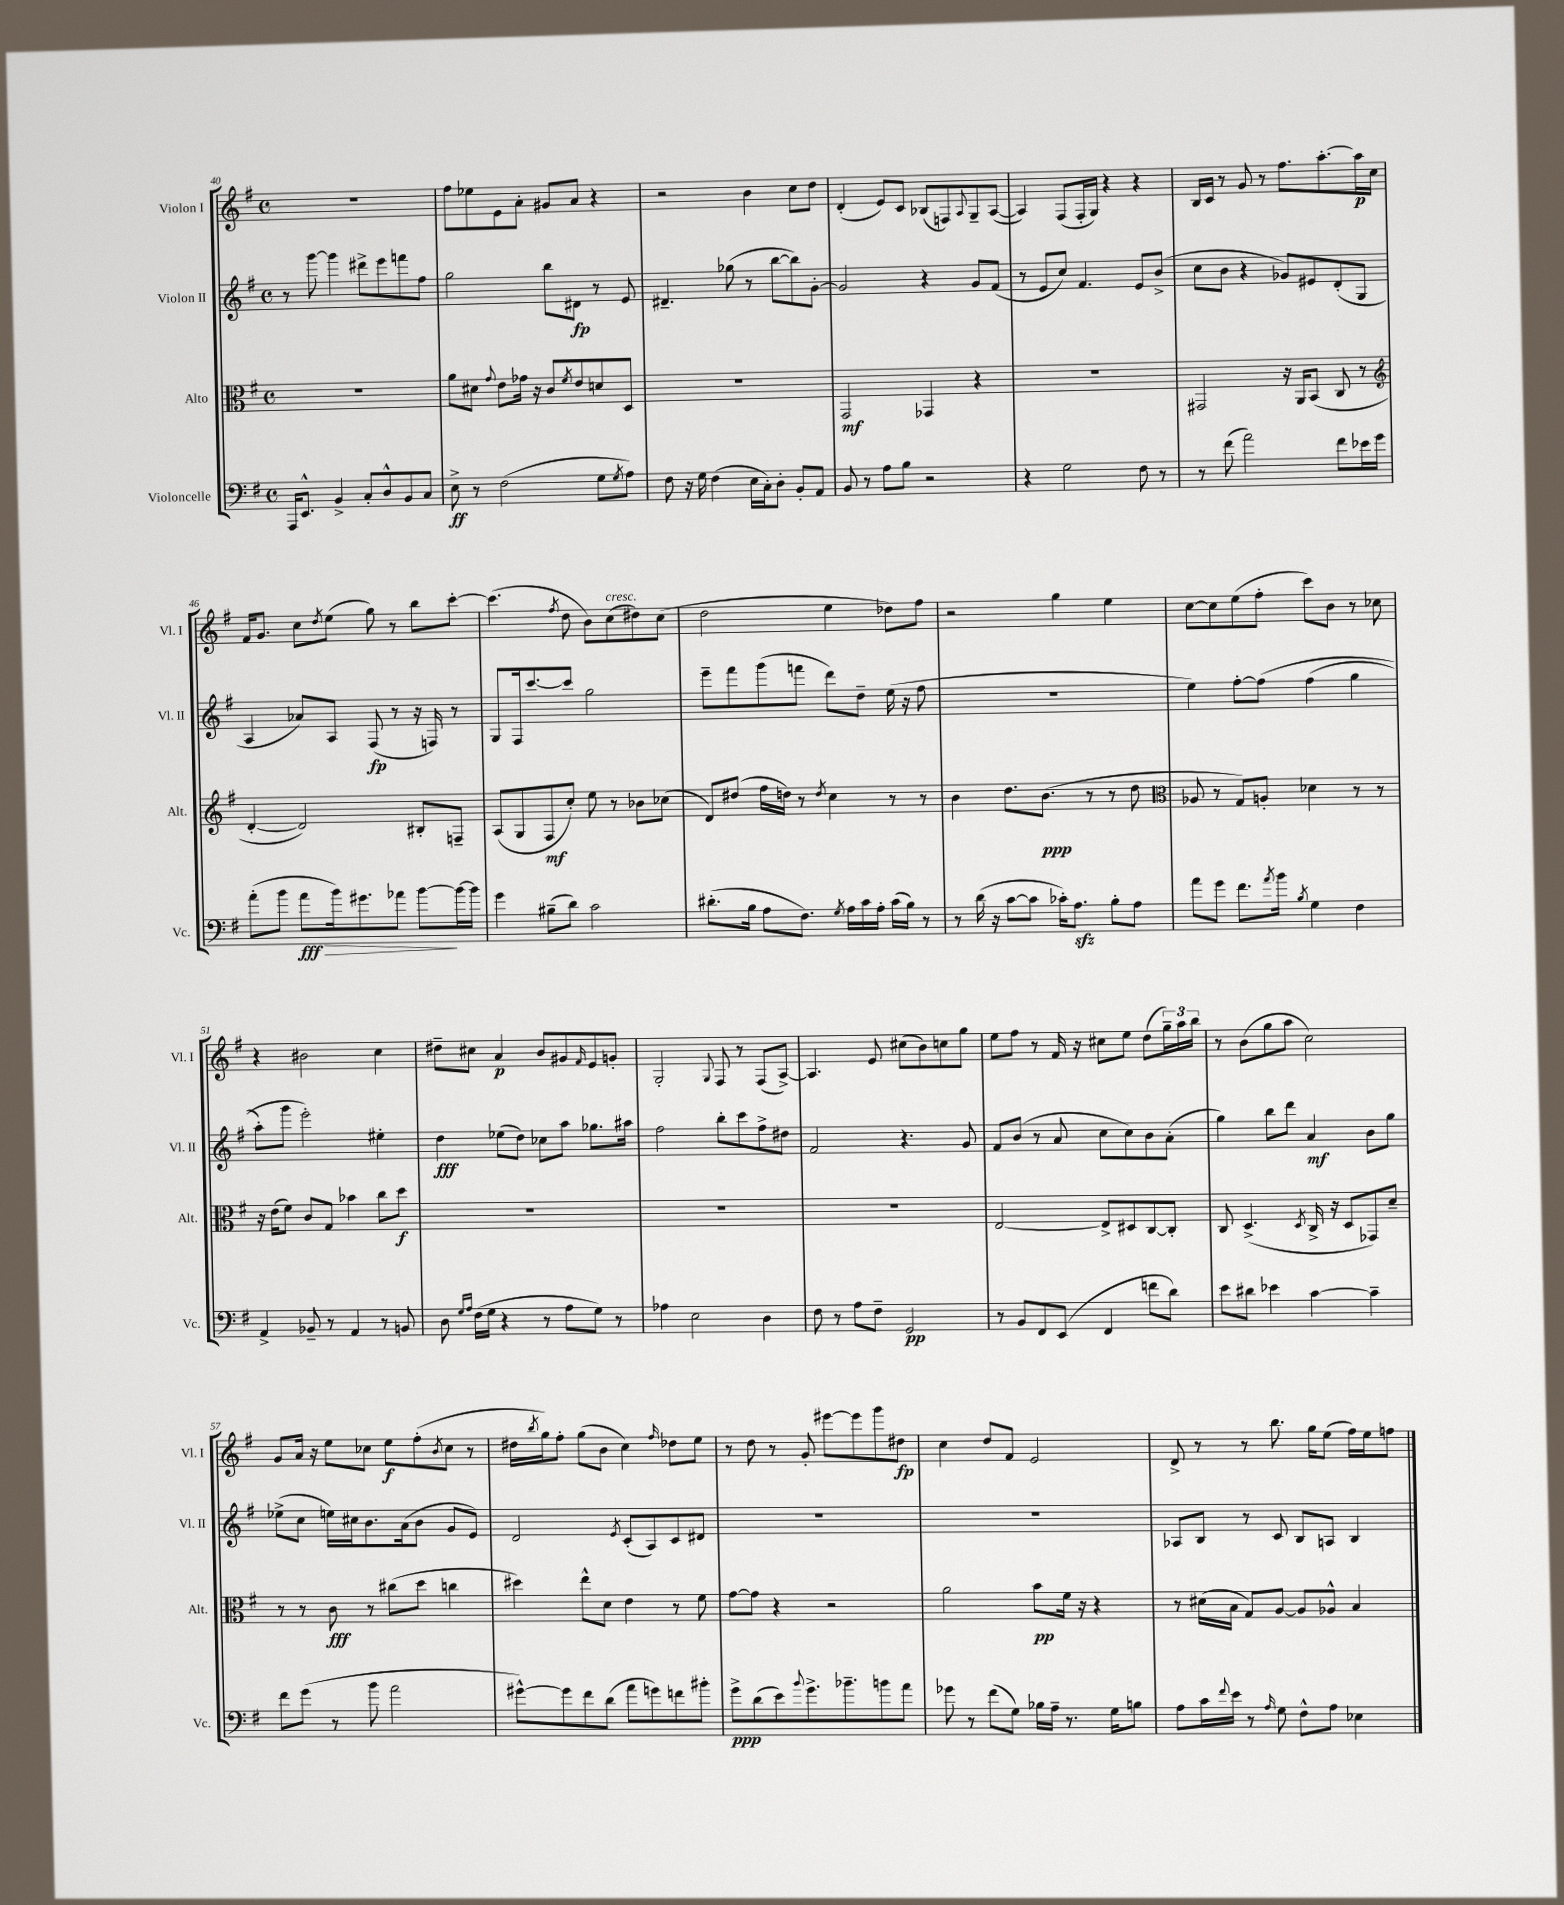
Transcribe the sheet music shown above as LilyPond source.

<<
\new StaffGroup <<
\new Staff = "s0" \with { instrumentName = "Violon I" shortInstrumentName = "Vl. I" } {
    \clef treble \key g \major \defaultTimeSignature \time 4/4
    R1 |
    fis''8 ees''8 e'8 a'8-. gis'8 a'8 r4 |
    r2 b'4 c''8 d''8 |
    d'4-.( e'8) c'8 bes8( f8) \appoggiatura { a8 } g8-- a8~( |
    a4) fis8( fis16-. g16) r4 r4 |
    b16 c'16 r8 g'8 r8 fis''8. a''8.~-. a''16\p c''16 |
    fis'16 g'8. c''8 \acciaccatura { d''8 } e''8( g''8) r8 b''8 c'''8~-. |
    c'''4.( \acciaccatura { fis''8 } d''8 b'8) c''8^\markup { \italic "cresc." }( dis''8) c''8( |
    d''2 e''4 des''8) fis''8 |
    r2 g''4 e''4 |
    c''8~ c''8 e''8( fis''8-. c'''8) b'8 r8 ces''8 |
    r4 bis'2 c''4 |
    dis''8-- cis''8 a'4\p b'8 gis'8 \grace { fis'16 } e'8 g'8-. |
    g2-. \appoggiatura { g8 } fis8 r8 fis8( a8~->) |
    a4. e'8 cis''8( b'8) c''8 g''8 |
    e''8 fis''8 r8 fis'16 r16 cis''8 e''8 d''8( \tuplet 3/2 { g''16--) a''16 b''16 } |
    r8 b'8( g''8 a''8 c''2) |
    g'8 a'16 r16 e''8 ces''8 e''8\f fis''8-.( \acciaccatura { b'8 } ces''8 r8 |
    dis''16 \acciaccatura { b''8 } g''16) fis''8-. g''8( b'8 c''4) \grace { fis''16 } des''8 e''8 |
    r8 d''8 r8 g'8-. eis'''8~ eis'''8 g'''8 dis''8\fp |
    c''4 d''8 fis'8 e'2 |
    d'8-> r8 r8 b''8. g''16 e''8( fis''16) e''16 f''8 \bar "|." |
}
\new Staff = "s1" \with { instrumentName = "Violon II" shortInstrumentName = "Vl. II" } {
    \clef treble \key g \major \defaultTimeSignature \time 4/4
    r8 g'''8~ g'''4 dis'''8-> e'''8 f'''8 fis''8 |
    g''2 b''8 dis'8\fp r8 e'8 |
    dis'4.-- ges''8( r8 b''8~ b''8) g'8~-. |
    g'2 r4 g'8 fis'8( |
    r8 e'8 c''8) fis'4. e'8 b'8->( |
    c''8 b'8 r4 ges'8) eis'8 d'8-.( g8 |
    a4 aes'8) a8 fis8\fp( r8 r16 f16) r8 |
    g8 fis16 c'''8.~ c'''8 g''2 |
    e'''8-- fis'''8 g'''8( f'''8 d'''8) d''8-- e''16( r16 fis''8 |
    R1 |
    e''4) fis''8~-. fis''8\( fis''4( g''4 |
    a''8-.) g'''8 e'''2-.\) eis''4-. |
    d''4\fff ees''8( d''8) ces''8 a''8 ges''8. ais''16 |
    fis''2 b''8-. c'''8 fis''8-> dis''8 |
    fis'2 r4. g'8 |
    fis'8 b'8( r8 a'8 c''8 c''8) b'8 a'8-.( |
    g''4) b''8 d'''8 a'4\mf b'8 g''8 |
    ees''8->( c''8 e''16) cis''16 b'8. a'16( b'8 g'8 e'8) |
    d'2 \acciaccatura { e'8 } c'8-.( a8) c'8 dis'8 |
    R1 |
    R1 |
    aes8 b8 r8 c'8 b8 a8 b4 \bar "|." |
}
\new Staff = "s2" \with { instrumentName = "Alto" shortInstrumentName = "Alt." } {
    \clef alto \key g \major \defaultTimeSignature \time 4/4
    R1 |
    a'8 dis'8 \appoggiatura { g'8 } e'8 ges'16 r16 c'8 \acciaccatura { fis'8 } e'8 d'8 d8 |
    R1 |
    g,2\mf ges,4 r4 |
    R1 |
    gis,2 r16 a,16 b,8( c8 r8 |
    \clef treble d'4~-. d'2) bis8-. f8-- |
    a8( g8 fis8\mf c''8-.) e''8 r8 bes'8 ces''8( |
    d'8) dis''8( fis''16 d''16) r8 \acciaccatura { d''8 } c''4 r8 r8 |
    b'4 d''8. b'8.\ppp( r8 r8 d''8 |
    \clef alto aes8 r8 g8) a8-. des'4 r8 r8 |
    r16 e'16( fis'8) c'8 g8 bes'4 c''8 d''8\f |
    R1 |
    R1 |
    R1 |
    e2~ e8-> dis8 c8~ c8-. |
    c8 d4.->( \acciaccatura { d8 } c16-> r16 d8 ges,8) d'8-- |
    r8 r8 c'8\fff r8 cis''8( d''8 c''4 |
    dis''4) e''8-^ d'8 e'4 r8 fis'8 |
    g'8~ g'8 r4 r2 |
    a'2 b'8\pp fis'16 r16 r4 |
    r8 dis'16( b16 g8) a8~ a8 aes8-^ b4 \bar "|." |
}
\new Staff = "s3" \with { instrumentName = "Violoncelle" shortInstrumentName = "Vc." } {
    \clef bass \key g \major \defaultTimeSignature \time 4/4
    a,,16 e,8.-^ b,4-> c8-. d8-^ b,8 c8 |
    e8->\ff r8 fis2( g8 \acciaccatura { g8 } a8) |
    fis8 r16 g16 fis4( e16 c16-.) d8-. b,8-. a,8 |
    b,8 r8 a8 b8 r2 |
    r4 g2 fis8 r8 |
    r8 fis'8( a'2) fis'8 ees'16 g'16 |
    a'8-.( b'8 a'8\fff\> b'16) gis'8. aes'8 b'8~\! b'16~ b'16 |
    g'4 bis8--( d'8) c'2 |
    dis'8.-.( b16 a8 fis8.) \acciaccatura { g8 } a16 c'16 a16-. c'16( b16) r8 |
    r8 d'16( r16 c'8~ c'8 ces'16-.) a8.\sfz b8-. a8 |
    a'8 g'8 fis'8. \acciaccatura { a'8 } b'16 \acciaccatura { b8 } g4 fis4 |
    a,4-> bes,8-- r8 a,4 r8 b,8 |
    d8 \grace { g16 a16 } fis16( g16 r4 r8 a8 g8) r8 |
    aes4 e2 d4 |
    fis8 r8 a8 fis8-- g,2\pp |
    r8 b,8 fis,8 e,8( fis,4 f'8 d'8) |
    e'8 dis'8 ees'4 c'4~ c'4-- |
    fis'8 g'8( r8 b'8 a'2 |
    gis'8~-^) gis'8 fis'8 d'8( a'8 g'8) f'8 bis'8-. |
    g'8->\ppp d'8( e'8) \appoggiatura { b'8 } g'8.-> bes'8.-- b'8 a'8 |
    ges'8 r8 fis'8( g8) bes16 a16-- r8. g16 b8 |
    a8 c'16 \appoggiatura { fis'8 } e'16 r8 \grace { a16 } g8 fis8-^ a8 ees4 \bar "|." |
}
>>
>>
\layout { \context { \Score currentBarNumber = #40 } }
